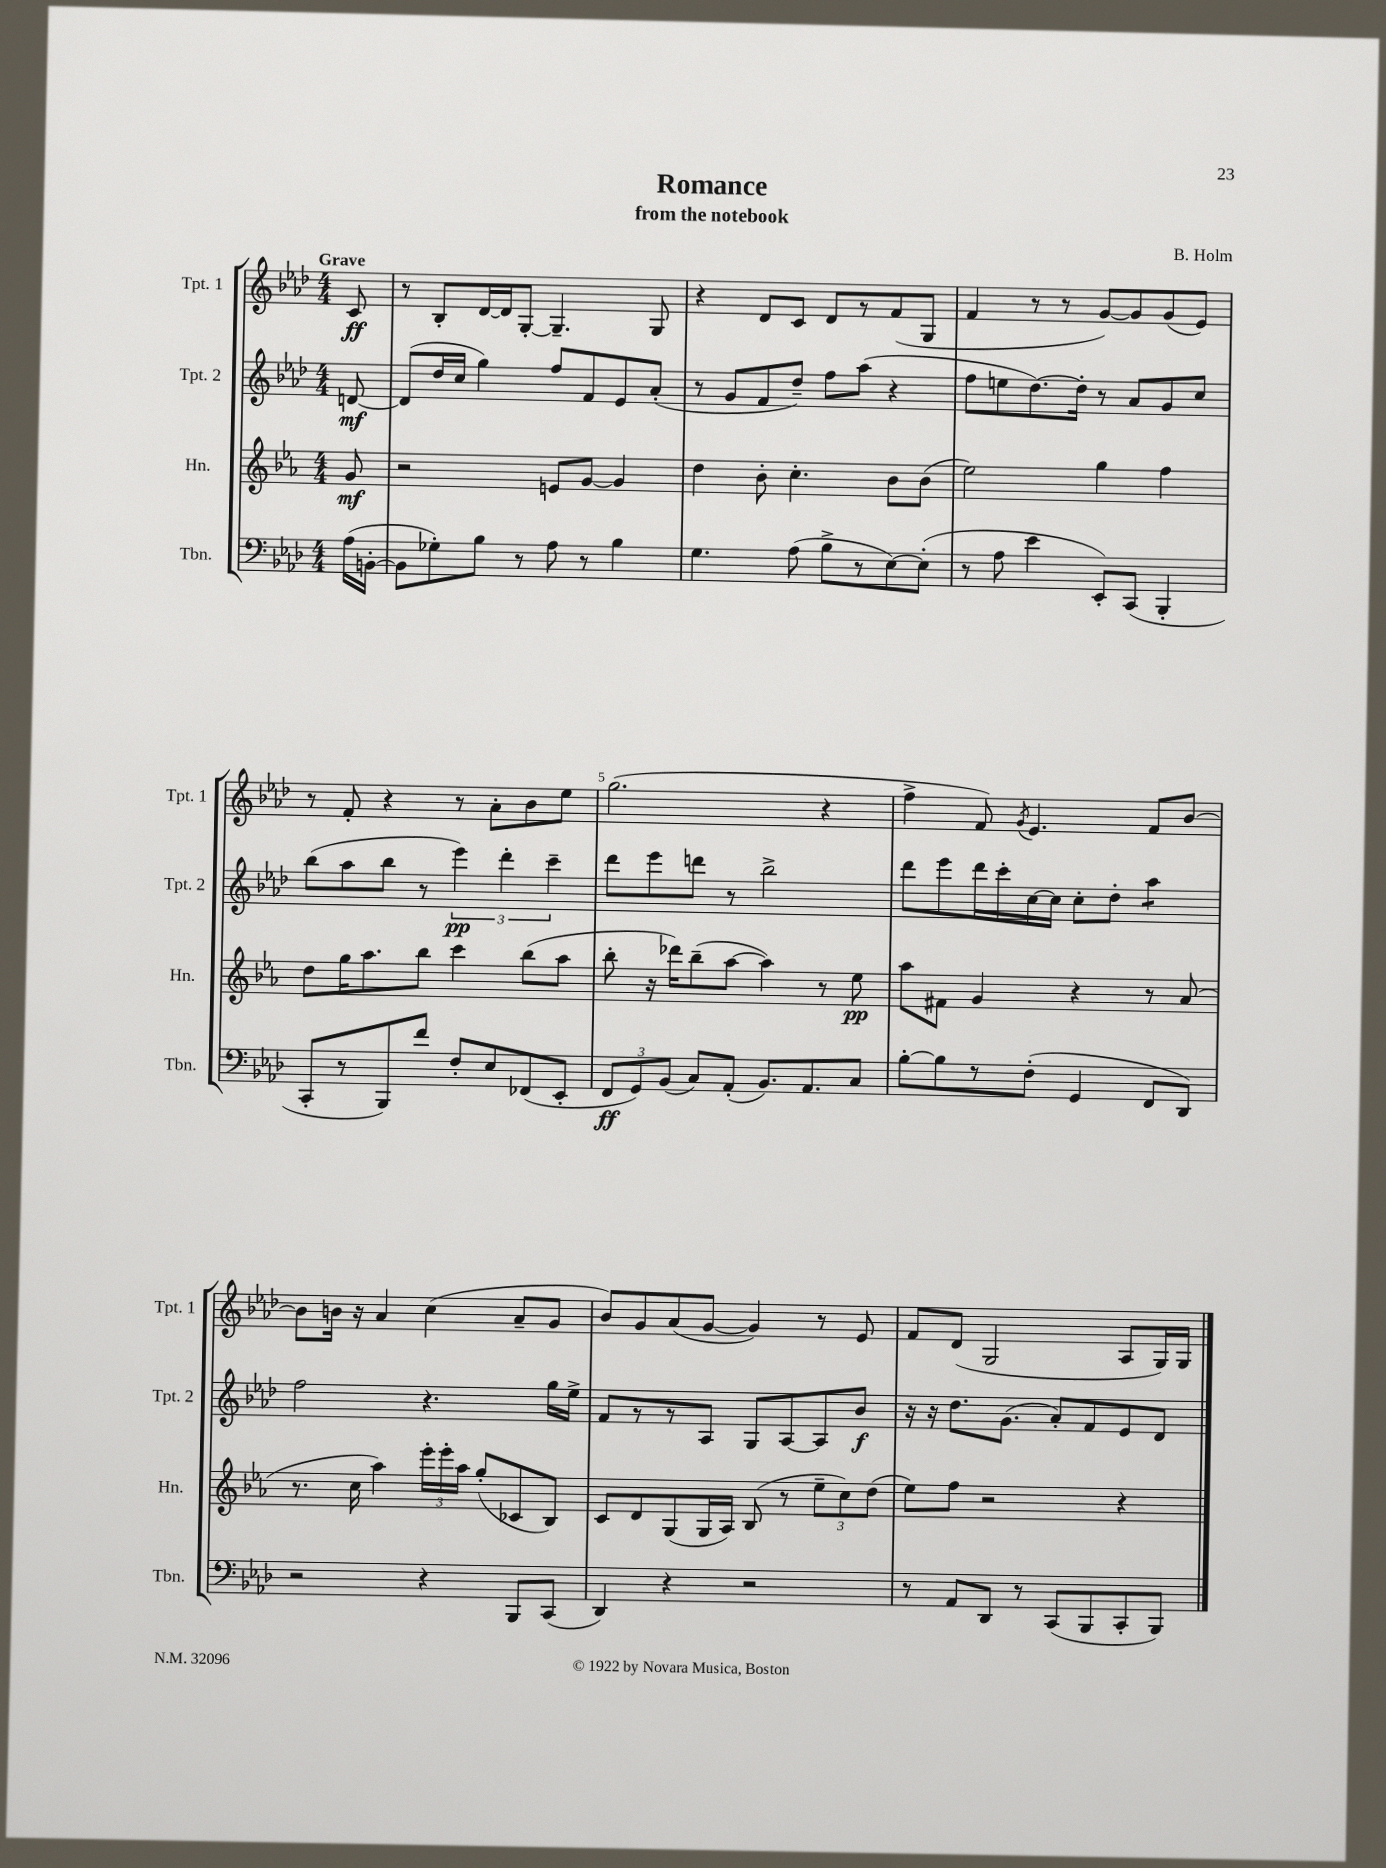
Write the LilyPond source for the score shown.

\header { title = "Romance" composer = "B. Holm" subtitle = "from the notebook" }
<<
\new StaffGroup <<
\new Staff = "s0" \with { instrumentName = "Tpt. 1" shortInstrumentName = "Tpt. 1" } {
    \clef treble \key aes \major \numericTimeSignature \time 4/4 \partial 8 \tempo "Grave"
    \autoBeamOff c'8\ff |
    r8 bes8[-. des'16~ des'16 g8]~-. g4.-- g8 |
    r4 des'8[ c'8] des'8[ r8 f'8( g8] |
    f'4 r8 r8 g'8[~) g'8 g'8( ees'8]) |
    r8 f'8-. r4 r8 aes'8[-. bes'8 ees''8] |
    g''2.( r4 |
    f''4-> f'8) \acciaccatura { g'8 } ees'4. f'8[ bes'8]~ |
    bes'8[ b'16] r16 aes'4 c''4( aes'8[-- g'8] |
    bes'8[) g'8 aes'8( g'8]~ g'4) r8 ees'8 |
    f'8[ des'8]( g2 aes8[ g16) g16] \bar "|." |
}
\new Staff = "s1" \with { instrumentName = "Tpt. 2" shortInstrumentName = "Tpt. 2" } {
    \clef treble \key aes \major \numericTimeSignature \time 4/4 \partial 8
    \autoBeamOff d'8~\mf |
    d'8[( des''16 c''16] g''4) f''8[ f'8 ees'8 aes'8]-.( |
    r8 g'8[ f'8 des''8]--) f''8[ aes''8]( r4 |
    f''8[ e''8 des''8.~) des''16]-. r8 aes'8[ g'8 c''8] |
    bes''8[( aes''8 bes''8] r8 \tuplet 3/2 { ees'''4\pp) des'''4-. c'''4-- } |
    des'''8[ ees'''8 d'''8] r8 bes''2-> |
    des'''8[ ees'''8 des'''16 c'''16-. c''16~ c''16] c''8[-. des''8]-. aes''4:8 |
    f''2 r4. g''16[ ees''16]-> |
    f'8[ r8 r8 aes8] g8[ aes8~ aes8 bes'8]\f |
    r16 r16 des''8.[ g'8.]( aes'8[-.) f'8 ees'8 des'8] \bar "|." |
}
\new Staff = "s2" \with { instrumentName = "Hn." shortInstrumentName = "Hn." } {
    \clef treble \key ees \major \numericTimeSignature \time 4/4 \partial 8
    \autoBeamOff g'8\mf |
    r2 e'8[ g'8]~ g'4 |
    d''4 bes'8-. c''4.-. bes'8[ bes'8]( |
    ees''2) g''4 f''4 |
    d''8[ g''16 aes''8. bes''8] c'''4 bes''8[( aes''8] |
    bes''8-. r16 des'''16[) bes''8--( aes''8]~ aes''4) r8 ees''8\pp |
    aes''8[ fis'8] g'4 r4 r8 aes'8( |
    r8. c''16 aes''4) \tuplet 3/2 { ees'''16[-. ees'''16-. aes''16] } g''8[-.( ces'8 bes8]) |
    c'8[ d'8 g8( g16 aes16]) bes8( r8 \tuplet 3/2 { ees''8[-- c''8) d''8]( } |
    ees''8[) f''8] r2 r4 \bar "|." |
}
\new Staff = "s3" \with { instrumentName = "Tbn." shortInstrumentName = "Tbn." } {
    \clef bass \key aes \major \numericTimeSignature \time 4/4 \partial 8
    \autoBeamOff aes16[( b,16]~-. |
    b,8[ ges8-.) bes8] r8 aes8 r8 bes4 |
    g4. aes8( bes8[-> r8 ees8~) ees8]-.( |
    r8 aes8 ees'4 ees,8[-.) c,8]( bes,,4-. |
    c,8[-. r8 bes,,8) f'8] f8[-. ees8 fes,8( ees,8]-. |
    \tuplet 3/2 { f,8[\ff g,8) bes,8]( } c8[) aes,8]-.( bes,8.[) aes,8. c8] |
    bes8[~-. bes8 r8 f8]-.( g,4 f,8[ des,8]) |
    r2 r4 bes,,8[ c,8]( |
    des,4) r4 r2 |
    r8 aes,8[ des,8] r8 c,8[( bes,,8 c,8-. bes,,8]) \bar "|." |
}
>>
>>
\layout { \context { \Score \override BarNumber.break-visibility = ##(#f #t #t) barNumberVisibility = #(every-nth-bar-number-visible 5) } }
